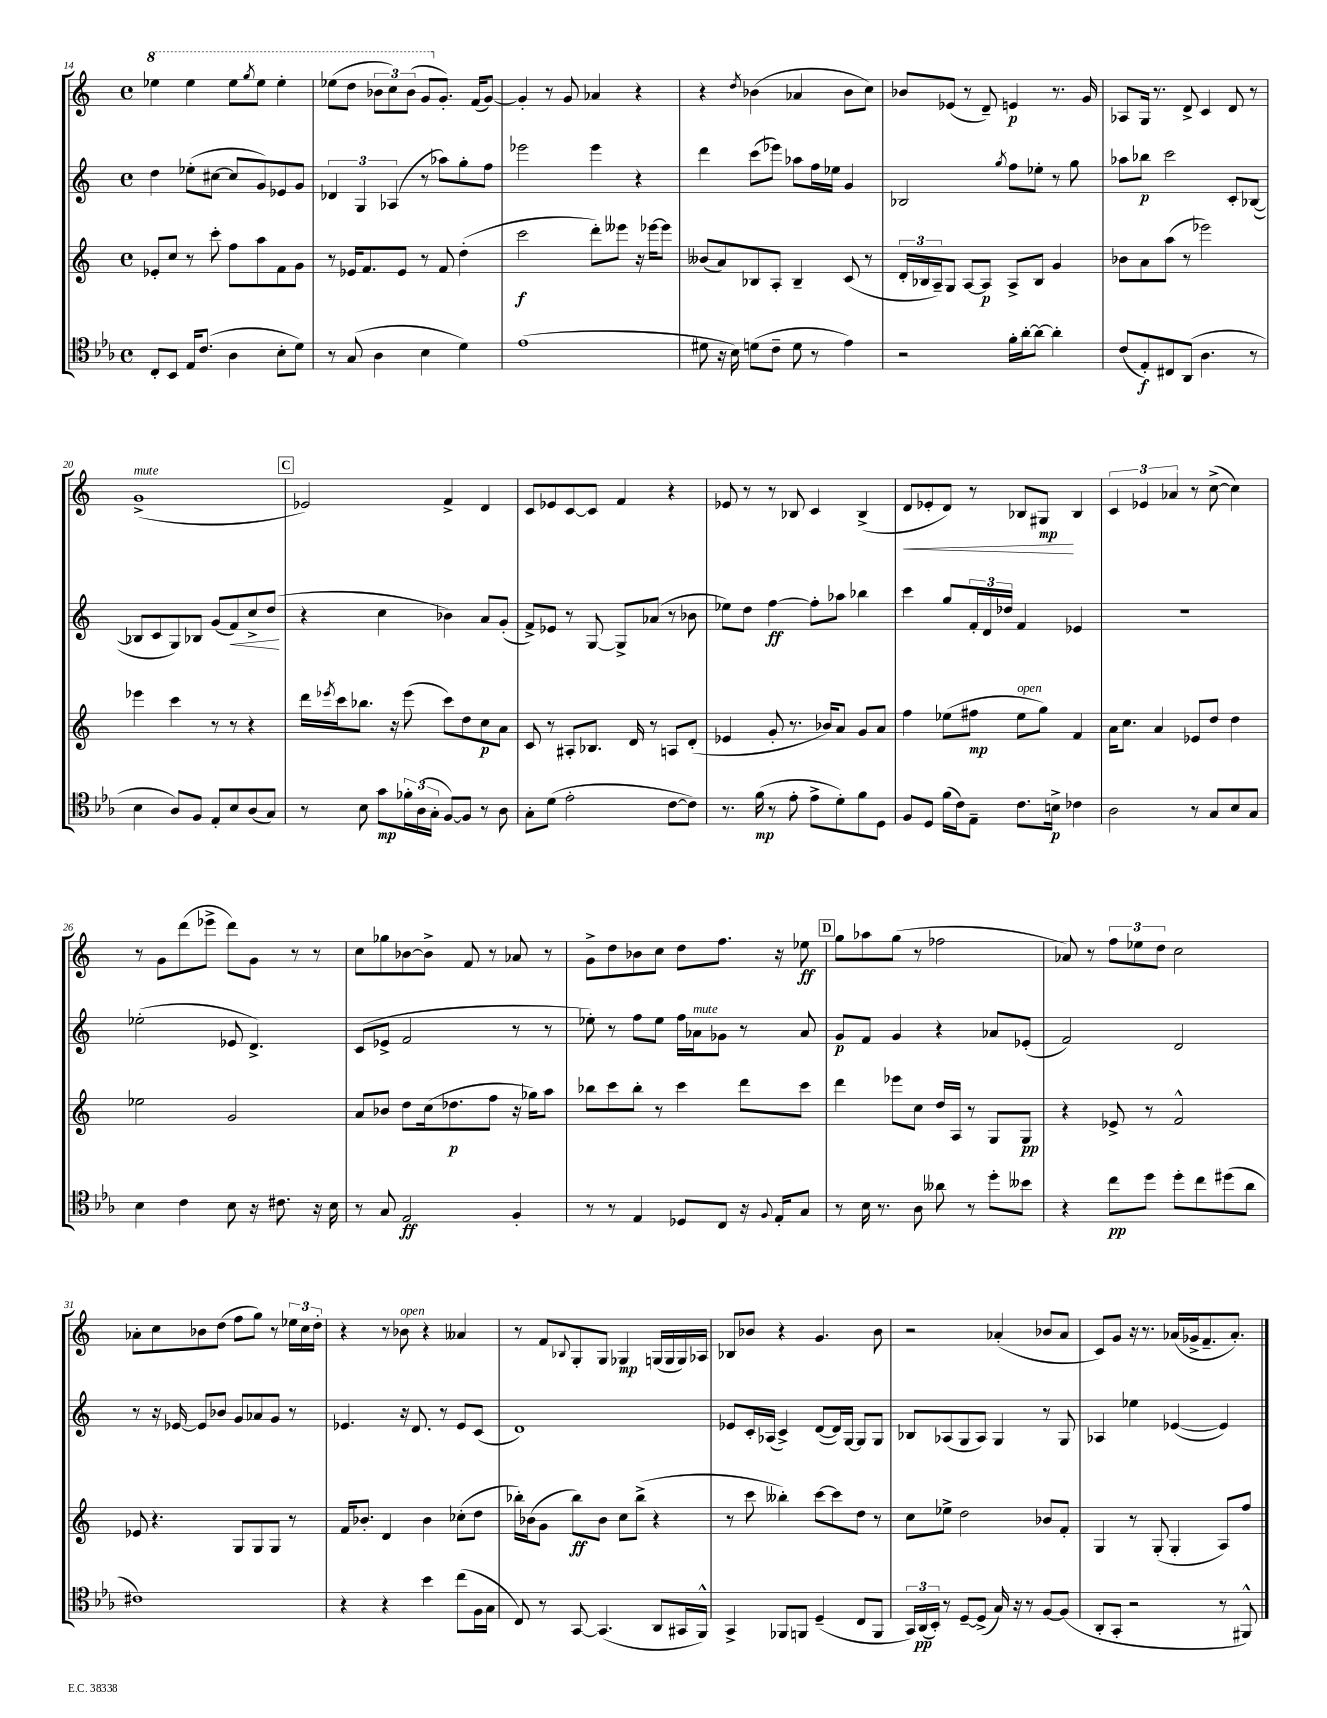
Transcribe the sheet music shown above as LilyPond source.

<<
\new StaffGroup <<
\new Staff = "s0" {
    \clef treble \key c \major \defaultTimeSignature \time 4/4
    \ottava #1 ees'''4 ees'''4 ees'''8 \acciaccatura { g'''8 } ees'''8 ees'''4-. |
    ees'''8( d'''8 \tuplet 3/2 { bes''8 c'''8) bes''8( } g''8 \ottava #0 g'8.-.) f'16( g'8~) |
    g'4-. r8 g'8 aes'4 r4 |
    r4 \acciaccatura { d''8 } bes'4( aes'4 bes'8 c''8) |
    bes'8 ees'8( r8 d'8--) e'4\p r8. g'16 |
    aes8 g16 r8. d'8-> c'4 d'8 r8 |
    g'1->^\markup { \italic "mute" }( |
    \mark \markup { \box "C" } ees'2) f'4-> d'4 |
    c'8 ees'8 c'8~ c'8 f'4 r4 |
    ees'8 r8 r8 bes8 c'4 bes4->( |
    d'8\< ees'8-. d'8) r8 bes8 gis8\mp\! bes4 |
    \tuplet 3/2 { c'4 ees'4 aes'4 } r8 c''8~->( c''4) |
    r8 g'8 d'''8( ees'''8-> d'''8) g'8 r8 r8 |
    c''8 ges''8 bes'8~ bes'8-> f'8 r8 aes'8 r8 |
    g'8-> d''8 bes'8 c''8 d''8 f''8. r16 ees''8\ff |
    \mark \markup { \box "D" } g''8 aes''8 g''8( r8 fes''2 |
    aes'8) r8 \tuplet 3/2 { f''8 ees''8 d''8 } c''2 |
    aes'8-. c''8 bes'8 d''8( f''8 g''8) r8 \tuplet 3/2 { ees''16 c''16 d''16-. } |
    r4 r8 bes'8^\markup { \italic "open" } r4 aeses'4 |
    r8 f'8 \appoggiatura { bes8 } g8-. g8 ges4\mp g16( g16 g16) aes16 |
    bes8 bes'8 r4 g'4. bes'8 |
    r2 aes'4-.( bes'8 aes'8 |
    c'8) g'8 r16 r8. aes'16( ges'16-> f'8.-- aes'8.-.) \bar "|." |
}
\new Staff = "s1" {
    \clef treble \key c \major \defaultTimeSignature \time 4/4
    d''4 ees''8-.( cis''8~ cis''8 g'8) ees'8 g'8 |
    \tuplet 3/2 { des'4 g4 aes4( } r8 aes''8) g''8-. f''8 |
    ees'''2 ees'''4 r4 |
    d'''4 c'''8( ees'''8) aes''8 f''16 ees''16 g'4 |
    bes2 \acciaccatura { g''8 } f''8 ees''8-. r8 g''8 |
    aes''8 bes''8\p c'''2 c'8-. bes8~( |
    bes8 c'8 g8) bes8 g'8( f'8\<) c''8-> d''8\!( |
    \mark \markup { \box "C" } r4 c''4 bes'4) a'8 g'8-.( |
    f'8->) ees'8 r8 g8~ g8-> aes'8( r8 bes'8 |
    ees''8) d''8 f''4~\ff f''8-. aes''8 bes''4 |
    c'''4 g''8 \tuplet 3/2 { f'16-. d'16 des''16 } f'4 ees'4 |
    r1 |
    ees''2-.( ees'8 d'4.->) |
    c'8( ees'8-> f'2 r8 r8 |
    ees''8-.) r8 f''8 ees''8 f''16 aes'16^\markup { \italic "mute" } ges'8 r8 aes'8 |
    \mark \markup { \box "D" } g'8\p f'8 g'4 r4 aes'8 ees'8-.( |
    f'2) d'2 |
    r8 r16 ees'16~ ees'8 bes'8 g'8 aes'8 g'8 r8 |
    ees'4. r16 d'8. r8 ees'8 c'8( |
    d'1) |
    ees'8 c'16-. aes16( c'4->) d'8~( d'16) g16~ g8 g8 |
    bes8 aes8( g8 aes8) g4 r8 g8 |
    aes4 ees''4 ees'4~( ees'4) \bar "|." |
}
\new Staff = "s2" {
    \clef treble \key c \major \defaultTimeSignature \time 4/4
    ees'8-. c''8 r8 c'''8-. f''8 a''8 f'8 g'8 |
    r8 ees'16 f'8. ees'8 r8 f'8 d''4-.( |
    c'''2\f d'''8-.) eeses'''8 r16 ees'''16~ ees'''8 |
    beses'8( a'8) bes8 a8-. bes4-- c'8( r8 |
    \tuplet 3/2 { d'16-. bes16 a16--) } g8 a8~ a8\p a8-> bes8 g'4 |
    bes'8 a'8 a''8( r8 ees'''2) |
    ees'''4 c'''4 r8 r8 r4 |
    \mark \markup { \box "C" } d'''16 \acciaccatura { ees'''8 } c'''16 bes''8. r16 ees'''8( c'''8) d''8 c''8\p a'8 |
    c'8 r8 ais8-. bes8. d'16 r8 a8 d'8-.( |
    ees'4 g'8-. r8. bes'16) a'8 g'8 a'8 |
    f''4 ees''8( fis''8\mp ees''8^\markup { \italic "open" } g''8) f'4 |
    a'16 c''8. a'4 ees'8 d''8 d''4 |
    ees''2 g'2 |
    a'8 bes'8 d''8 c''16( des''8.\p f''8 r16 ges''16) a''8 |
    bes''8 c'''8 bes''8-. r8 c'''4 d'''8 c'''8 |
    \mark \markup { \box "D" } d'''4 ees'''8 c''8 d''16 a16 r8 g8 g8\pp |
    r4 ees'8-> r8 f'2-^ |
    ees'8 r4. g8 g8 g8 r8 |
    f'16 bes'8.-. d'4 bes'4 ces''8-.( d''8 |
    bes''16-.) bes'16( g'8 bes''8\ff) bes'8 c''8 bes''8->( r4 |
    r8 c'''8 beses''4-.) c'''8~ c'''8 d''8 r8 |
    c''8 ees''8-> d''2 bes'8 f'8-. |
    g4 r8 g8-.( g4-. a8) f''8 \bar "|." |
}
\new Staff = "s3" {
    \clef tenor \key ees \major \defaultTimeSignature \time 4/4
    c8-. bes,8 ees16 c'8.( aes4 bes8-. d'8) |
    r8 g8( aes4 bes4 d'4) |
    ees'1( |
    dis'8 r16 bes16) d'8( c'8-- d'8 r8 ees'4) |
    r2 f'16-. aes'16~-. aes'8~ aes'4-. |
    c'8( ees8-.\f) cis8 aes,8( aes4. r8 |
    bes4 aes8) f8 ees8-. bes8 aes8( g8) |
    \mark \markup { \box "C" } r8 bes8 g'8\mp \tuplet 3/2 { fes'16-. aes16( g16-. } f8~) f8 r8 aes8 |
    g8-. d'8( ees'2-. c'8~ c'8) |
    r8. f'16\mp( r8 ees'8-. ees'8-> d'8-.) f'8 d8 |
    f8 d8 f'16( c'16) ees8-- c'8. b16->\p ces'4 |
    aes2 r8 g8 bes8 g8 |
    bes4 c'4 bes8 r16 cis'8. r16 bes16 |
    r8 g8 ees2\ff f4-. |
    r8 r8 ees4 des8 c8 r16 \appoggiatura { f8 } ees16-. g8 |
    \mark \markup { \box "D" } r8 bes16 r8. aes8 aeses'8 r8 d''8-. beses'8 |
    r4 c''8\pp d''8 d''8-. c''8 dis''8( aes'8 |
    cis'1) |
    r4 r4 bes'4 c''8( f16 g16 |
    c8) r8 g,8~ g,4.( aes,8 gis,16 f,16-^) |
    g,4-> fes,8 f,8 d4--( c8 f,8 |
    \tuplet 3/2 { g,16) aes,16\pp( bes,16-.) } r8 d8~-- d8->( g16) r16 r8 f8~ f8( |
    aes,8-. g,8-. r2 r8 fis,8-^) \bar "|." |
}
>>
>>
\layout { \context { \Score currentBarNumber = #14 } }
